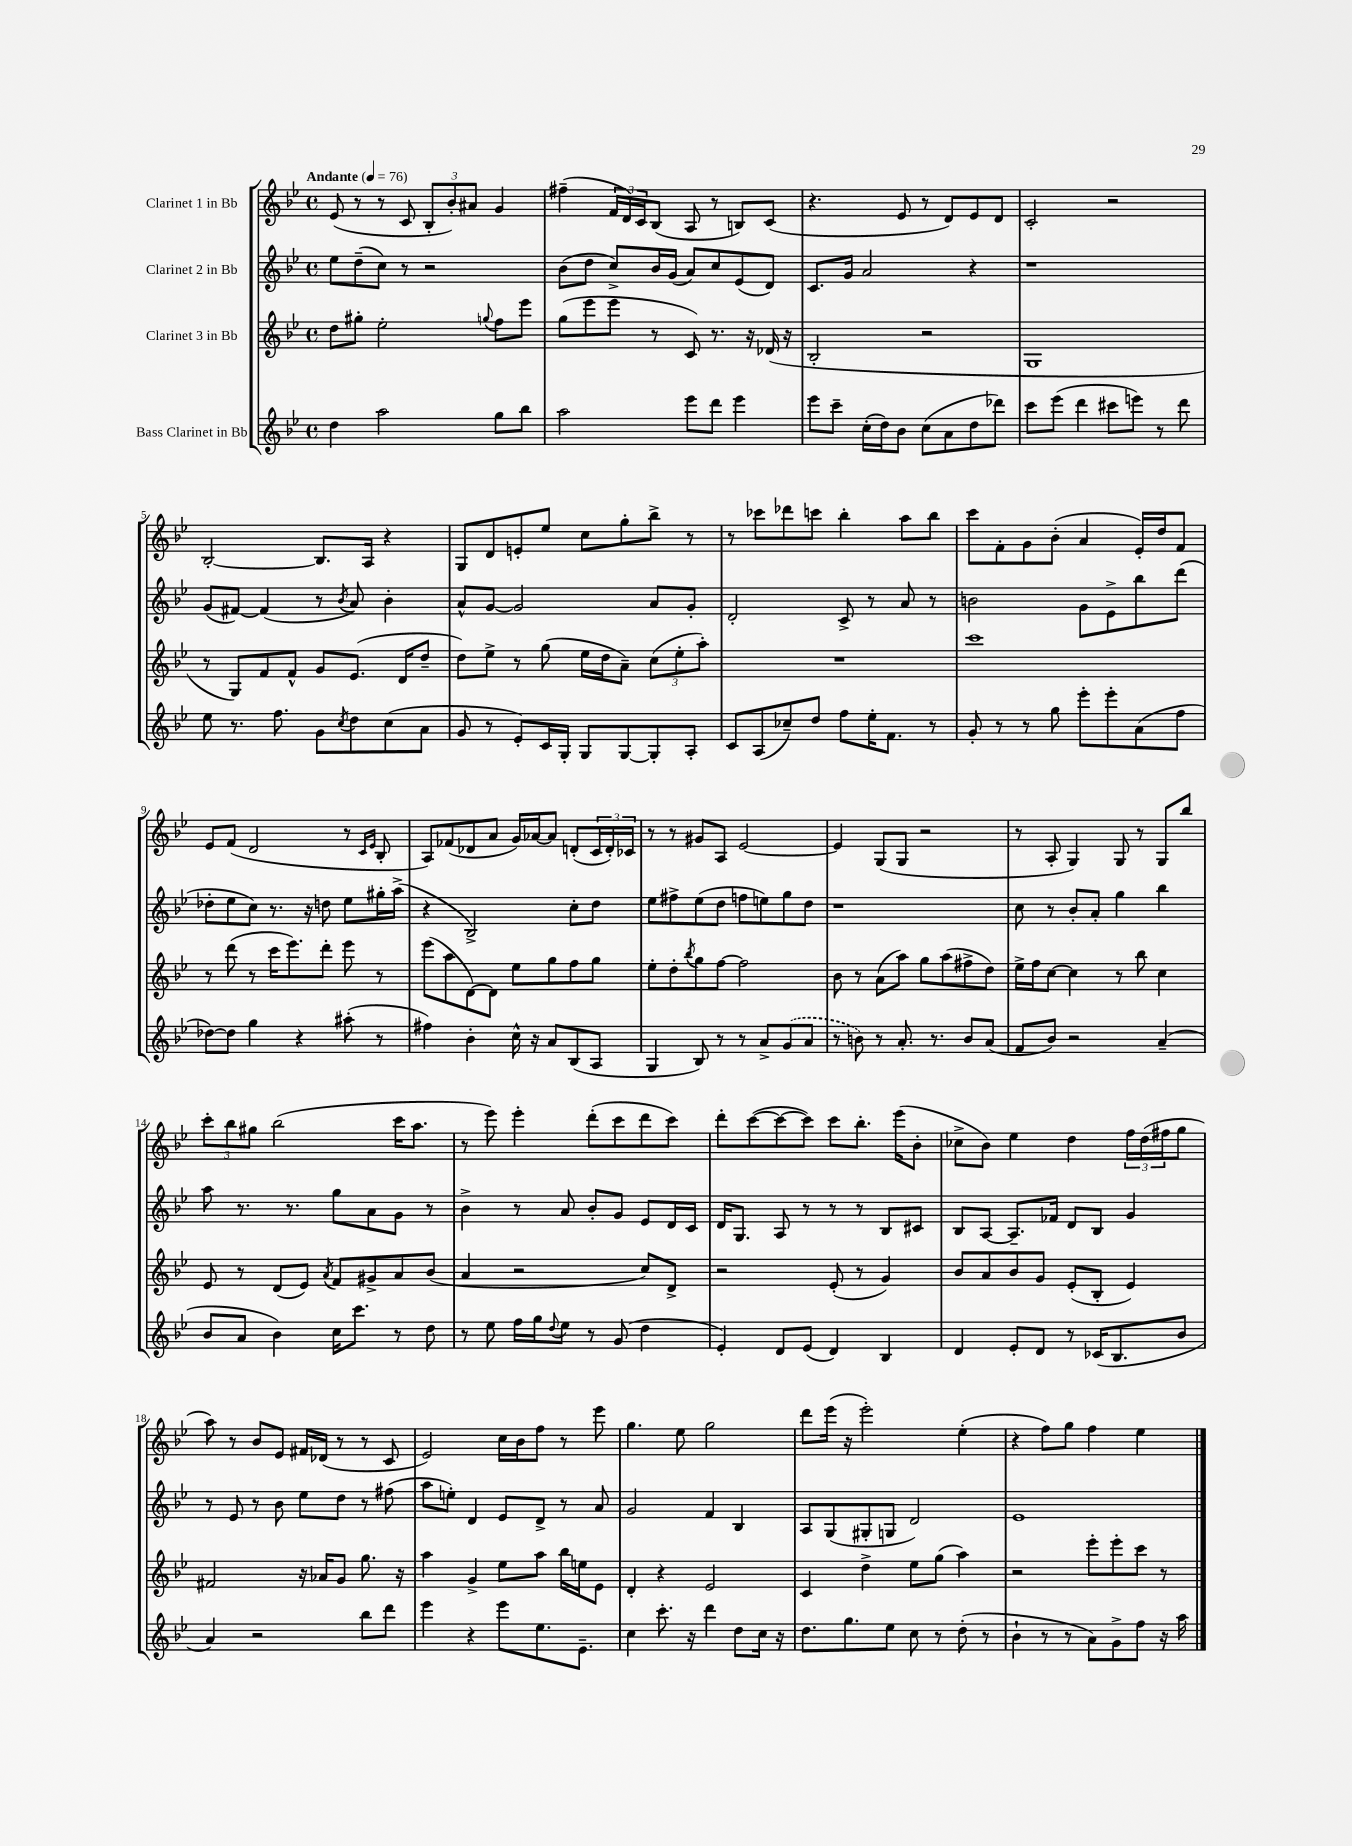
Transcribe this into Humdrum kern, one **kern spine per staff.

**kern	**kern	**kern	**kern
*part4	*part3	*part2	*part1
*staff4	*staff3	*staff2	*staff1
*I"Bass Clarinet in Bb	*I"Clarinet 3 in Bb	*I"Clarinet 2 in Bb	*I"Clarinet 1 in Bb
*clefG2	*clefG2	*clefG2	*clefG2
*k[b-e-]	*k[b-e-]	*k[b-e-]	*k[b-e-]
*M4/4	*M4/4	*M4/4	*M4/4
*met(c)	*met(c)	*met(c)	*met(c)
*MM76	*MM76	*MM76	*MM76
=1	=1	=1	=1
!	!	!	!LO:TX:a:B:t=Andante
4dd\	8dd\L	8ee-\L	(8e-/
.	8gg#X'\J	(8dd~\	8r
2aa\	2ee-'\	8cc\J)	8r
.	.	8r	8c/
.	.	2r	12B-'/L
.	.	.	12b-'/)
.	.	.	12a#X/J
.	8qqggn/	.	.
8gg\L	8ff\L	.	4g/
8bb-\J	8eee-\J	.	.
=2	=2	=2	=2
2aa\	(8gg\L	(8b-\L	(4ff#X~\
.	8eee-\	8dd\J	.
.	8eee-\J	8cc^/L)	24f/LL
.	.	.	24d/)
.	.	.	24c/J
.	8r	16b-/L	(8B-/J
.	.	(16g/JJ	.
8eee-\L	8c/)	8a/L)	8A/
8ddd\J	8.r	8cc/	8r
4eee-\	.	(8e-/	8Bn/L)
.	16r	.	.
.	(16d-X/	8d/J)	(8c/J
.	16r	.	.
=3	=3	=3	=3
8eee-\L	2B-'/	8.c/L	4.r
8ccc~\J	.	.	.
.	.	16g/Jk	.
(16cc'\LL	.	2a/	.
16dd\J)	.	.	.
8b-\J	.	.	8e-/
(8cc\L	2r	.	8r
8a\	.	.	8d/L)
8dd\	.	4r	8e-/
8ddd-X\J)	.	.	8d/J
=4	=4	=4	=4
8ccc\L	1G	1r	2c'/
(8eee-\J	.	.	.
4ddd\	.	.	.
8ccc#X\L	.	.	2r
8eeen\J)	.	.	.
8r	.	.	.
8ddd\	.	.	.
!!LO:LB:g=z
=5	=5	=5	=5
8ee-\	8r	(8g/L	[2B-'/
8.r	8G/L)	[8f#X/J)	.
.	8f/	(4f#/]	.
8.ff\	.	.	.
.	8f^^/J	.	.
8g\L	8g/L	8r	8.B-/L]
8qcc/	.	8qb-/	.
8dd\	(8.e-/J	8a/)	.
.	.	.	16A/Jk
(8cc\	.	4b-'\	4r
.	16d/KL	.	.
8a\J	8dd~/J	.	.
=6	=6	=6	=6
8g/	8dd\L)	8a^^/L	8G/L
8r	8ee-^\J	[8g/J	8d/
8e-'/L)	8r	2g/]	8en'/
16c/L	(8gg\	.	8ee-/J
16G'/JJ	.	.	.
8G/L	16ee-\LL	.	8cc\L
.	16dd\J	.	.
[8G/	8a~\J)	.	8gg'\
8G'/]	(12cc\L	8a/L	8bb-^\J
.	12ee-'\	.	.
8A'/J	.	8g'/J	8r
.	12aa'\J)	.	.
=7	=7	=7	=7
8c/L	1r	2d'/	8r
(8A/	.	.	8ccc-X\L
8cc-X~/)	.	.	8ddd-X\
8dd/J	.	.	8cccn\J
8ff\L	.	8c^/	4bb-'\
16ee-'\K	.	8r	.
8.f\J	.	.	.
.	.	8a/	8aa\L
8r	.	8r	8bb-\J
=8	=8	=8	=8
8g'/	1ccc	2bn\	8ccc\L
8r	.	.	8f'\
8r	.	.	8g\
8gg\	.	.	(8b-'\J
8eee-'\L	.	8g\L	4a/
8eee-'\	.	8e-^\	.
(8a\	.	8bb-\	16e-'/LL)
.	.	.	16dd/J
8ff\J	.	(8ddd\J	8f/J
!!LO:LB:g=z
=9	=9	=9	=9
[8dd-X\L)	8r	8dd-X'\L	8e-/L
8dd-\J]	(8ddd\	8ee-\	(8f/J
4gg\	8r	8cc\J)	2d/
.	16ccc\KL	8.r	.
.	8.eee-\)	.	.
4r	.	.	.
.	.	16r	.
.	8ddd'\J	8ddn\	.
(8aa#X'\	8eee-\	8ee-\L	8r
.	.	.	16qqc/LL
.	.	.	16qqe-/JJ
8r	8r	16gg#X'\L	8B-'/
.	.	(16aa^\JJ	.
=10	=10	=10	=10
4ff#X\)	(8eee-\L	4r	8A/L)
.	8aa\	.	(8f-X/
4b-'\	[8d\)	2B-^/)	8d-X/
.	8d\J]	.	8a/J
16cc^^\	8ee-\L	.	16g/LL)
16r	.	.	[16a-X/J
8a/L	8gg\	.	8a-/J]
(8B-/	8ff\	8cc'\L	(8dn'/L
8A/J	8gg\J	8dd\J	24c/L
.	.	.	24d'/)
.	.	.	24c-X/JJ
=11	=11	=11	=11
4G/	8ee-'\L	8ee-\L	8r
.	8dd'\	8ff#X^\	8r
.	8qbb-/	.	.
8B-/)	8gg\	(8ee-\	8g#X/L
8r	[8ff\J	8dd\J	8A/J
8r	2ff\]	8ffn\L	[2e-/
8a^/L	.	8een\)	.
(8g/	.	8gg\	.
8a/J	.	8dd\J	.
=12	=12	=12	=12
8r	8b-\	1r	4e-/]
8bn\)	8r	.	.
8r	(8a\L	.	(8G/L
8.a'/	8aa\J)	.	8G/J
.	8gg\L	.	2r
8.r	.	.	.
.	(8aa\	.	.
8b/L	8ff#X^\	.	.
(8a/J	8dd\J)	.	.
=13	=13	=13	=13
8f/L	16ee-^\LL	8cc\	8r
.	16ff\J	.	.
8b-/J)	[8cc\J	8r	8A'/
2r	4cc\]	8b-'/L	4G/)
.	.	8a'/J	.
.	8r	4gg\	8G/
.	8bb-\	.	8r
(4a~/	4cc\	4bb-\	8G/L
.	.	.	8bb-/J
!!LO:LB:g=z
=14	=14	=14	=14
8b-/L	8e-/	8aa\	12ccc'\L
.	.	.	12bb-\
8a/J	8r	8.r	.
.	.	.	12gg#X\J
4b-\)	(8d/L	.	(2bb-\
.	.	8.r	.
.	8e-/J)	.	.
.	8qa/	.	.
16cc\KL	8f/L	8gg\L	.
8.ccc\J	.	.	.
.	8g#X^/	8a\	.
8r	8a/	8g\J	16ccc\KL
.	.	.	8.aa\J
8dd\	(8b-/J	8r	.
=15	=15	=15	=15
8r	4a/	4b-^\	8r
8ee-\	.	.	8eee-\)
16ff\LL	2r	8r	4eee-'\
16gg\J	.	.	.
8qqdd/	.	.	.
8ee-\J	.	8a/	.
8r	.	8b-'/L	(8ddd'\L
(8g/	.	8g/J	8ccc\
4dd\	8cc/L)	8e-/L	8ddd\
.	8d^/J	16d/L	8ccc\J)
.	.	16c/JJ	.
=16	=16	=16	=16
4e-'/)	2r	16d/KL	8ddd'\L
.	.	8.G/J	.
.	.	.	([8ccc\
8d/L	.	8A/	8ccc\_
(8e-/J	.	8r	8ccc\J])
4d/)	(8e-'/	8r	8ccc\L
.	8r	8r	8.bb-'\J
4B-/	4g/)	8B-/L	.
.	.	.	(16eee-\KL
.	.	8c#X/J	8b-'\J
=17	=17	=17	=17
4d/	8b-/L	8B-/L	8cc-X^\L
.	8a/	[8A/J	8b-\J)
8e-'/L	8b-/	8.A~/L]	4ee-\
8d/J	8g/J	.	.
.	.	16f-X/Jk	.
8r	(8e-'/L	8d/L	4dd\
(16c-X/KL	8B-'/J	8B-/J	.
8.B-/	.	.	.
.	4e-/)	4g/	24ff\LL
.	.	.	(24dd\
.	.	.	24ff#X\J
8b-/J	.	.	8gg\J
!!LO:LB:g=z
=18	=18	=18	=18
4a/)	2f#X/	8r	8aa\)
.	.	8e-/	8r
2r	.	8r	8b-/L
.	.	8b-\	8e-/J
.	16r	8ee-\L	16f#X/LL
.	16a-X/KL	.	(16d-X/JJ
.	8g/J	8dd\J	8r
8bb-\L	8.gg\	8r	8r
8ddd\J	.	(8ff#X\	8c/
.	16r	.	.
=19	=19	=19	=19
4eee-\	4aa\	8aa\L	2e-/)
.	.	8een'\J)	.
4r	4g^/	4d/	.
8eee-\L	8ee-\L	8e-/L	16cc\LL
.	.	.	16b-\J
8.ee-\	8aa\J	8d^/J	8ff\J
.	16bb-\LL	8r	8r
8.e-~\J	16een\J	.	.
.	8e-\J	8a/	8eee-\
=20	=20	=20	=20
4cc\	4d'/	2g/	4.gg\
8.ccc'\	4r	.	.
.	.	.	8ee-\
16r	.	.	.
4ddd\	2e-/	4f/	2gg\
8dd\L	.	4B-/	.
16cc\Jk	.	.	.
16r	.	.	.
=21	=21	=21	=21
8.dd\L	4c/	8A/L	8ddd\L
.	.	(8G/	(16eee-\Jk
8.gg\	.	.	16r
.	4dd^\	8G#X'/	2eee-'\)
8ee-\J	.	8Gn/J	.
8cc\	8ee-\L	2d/)	.
8r	(8gg\J	.	.
(8dd'\	4aa\)	.	(4ee-'\
8r	.	.	.
=22	=22	=22	=22
4b-`\	2r	1e-	4r
8r	.	.	8ff\L)
8r	.	.	8gg\J
8a\L)	8eee-'\L	.	4ff\
8g^\	8eee-'\	.	.
8ff\J	8ccc\J	.	4ee-\
16r	8r	.	.
16aa\	.	.	.
==	==	==	==
*-	*-	*-	*-
